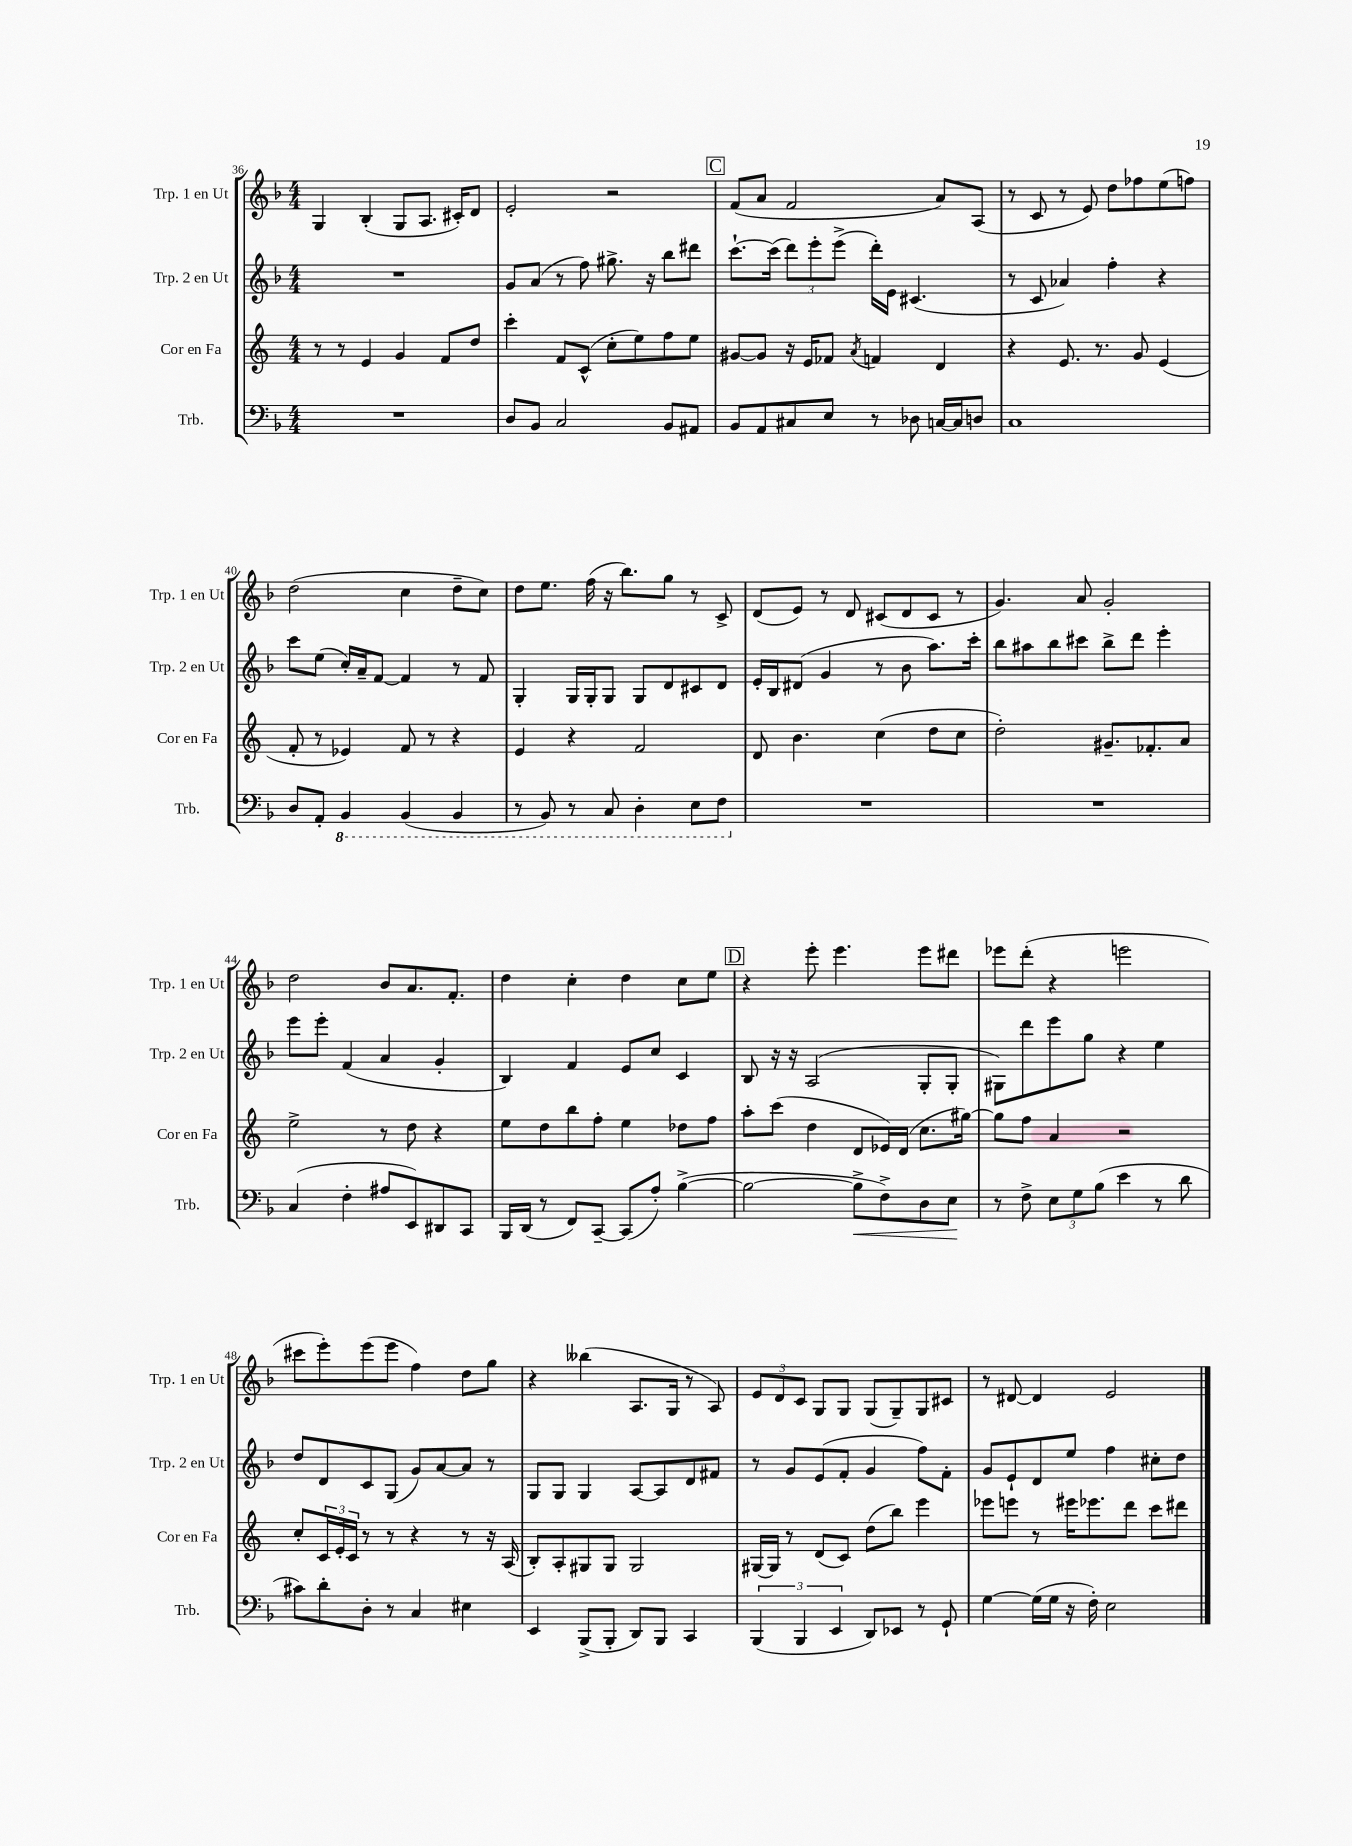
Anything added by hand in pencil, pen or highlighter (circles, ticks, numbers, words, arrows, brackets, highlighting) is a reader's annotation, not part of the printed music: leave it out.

**kern	**kern	**kern	**kern
*staff4	*staff3	*staff2	*staff1
*clefF4	*clefG2	*clefG2	*clefG2
*k[b-]	*k[]	*k[b-]	*k[b-]
*M4/4	*M4/4	*M4/4	*M4/4
1r	8r	1r	4G/
.	8r	.	.
.	4e/	.	(4B-'/
.	4g/	.	8G/L
.	.	.	8.A/J
.	8f/L	.	.
.	.	.	16c#'/LK)
.	8dd/J	.	8d/J
=	=	=	=
8D/L	4ccc'\	8g/L	2e'/
8BB-/J	.	(8a/J	.
2C/	8f/L	8r	.
.	(8c^^/J	8ff\)	.
.	8cc'\L	8.gg#^\	2r
.	8ee\)	.	.
.	.	16r	.
8BB-/L	8ff\	8bb-\L	.
8AA#/J	8ee\J	8ddd#\J	.
=	=	=	=
8BB-/L	[8g#/L	[8.ccc`\L	(8f/L
8AA/	8g#/]J	.	8a/J
.	.	(16ccc\]Jk	.
8C#/	16r	12ddd\L)	2f/
.	16e/LK	.	.
.	.	12eee'\	.
8E/J	8f-/J	.	.
.	.	(12eee^\J	.
.	8qa/	.	.
8r	4f/	16ddd'\LL)	.
.	.	16e\JJ	.
8D-\	.	(4.c#/	.
[16C/LL	4d/	.	8a/L)
16C/]J	.	.	.
8D/J	.	.	(8A/J
=	=	=	=
1C	4r	8r	8r
.	.	8c/	8c/
.	8.e/	4a-/)	8r
.	.	.	8e/)
.	8.r	.	.
.	.	4ff'\	8dd\L
.	8g/	.	8ff-\
.	(4e/	4r	(8ee\
.	.	.	8ff\J)
=	=	=	=
8D/L	8f'/	8ccc\L	(2dd\
8AA'/J	8r	(8ee\J	.
4BBB-/	4e-/)	16cc'/LL)	.
.	.	16a~/J	.
.	.	[8f/J	.
(4BBB-/	8f/	4f/]	4cc\
.	8r	.	.
4BBB-/	4r	8r	8dd~\L
.	.	8f/	8cc\J)
=	=	=	=
8r	4e/	4G'/	8dd\L
8BBB-/)	.	.	8.ee\J
8r	4r	16G/LL	.
.	.	16G'/J	(16ff\
8CC/	.	8G/J	16r
.	.	.	8.bb-\L)
4DD'\	2f/	8G/L	.
.	.	8d/	8gg\J
8EE\L	.	8c#/	8r
8FF\J	.	8d/J	8c^/
=	=	=	=
1r	8d/	16e'/LL	(8d/L
.	.	16B-/J	.
.	4.b\	(8d#/J	8e/J)
.	.	4g/	8r
.	.	.	8d/
.	(4cc\	8r	(8c#/L
.	.	8b-\	8d/
.	8dd\L	8.aa\L)	8c#/J
.	8cc\J	.	8r
.	.	16ccc'\Jk	.
=	=	=	=
1r	2dd'\)	8bb-\L	4.g/)
.	.	8aa#\	.
.	.	8bb-\	.
.	.	8ccc#\J	8a/
.	8.g#~/L	8bb-^\L	2g'/
.	.	8ddd\J	.
.	8.f-'/	.	.
.	.	4eee'\	.
.	8a/J	.	.
=	=	=	=
(4C/	2ee^\	8eee\L	2dd\
.	.	8eee'\J	.
4F'\	.	(4f/	.
8A#/L	8r	4a/	8b-/L
8EE/)	8dd\	.	8.a/
8DD#/	4r	4g'/	.
.	.	.	8.f'/J
8CC/J	.	.	.
=	=	=	=
16BBB-/LL	8ee\L	4B-/)	4dd\
(16DD/JJ	.	.	.
8r	8dd\	.	.
8FF/L)	8bb\	4f/	4cc'\
[8CC~/J	8ff'\J	.	.
(8CC/]L	4ee\	8e/L	4dd\
8A'/J)	.	8cc/J	.
([4B-^\	8dd-\L	4c/	8cc\L
.	8ff\J	.	8ee\J
=	=	=	=
2B-\_	8aa'\L	8B-/	4r
.	(8ccc\J	16r	.
.	.	16r	.
.	4dd\	(2A/	8eee'\
.	.	.	4.eee\
8B-^\]L	8d/L	.	.
8F^\)	16e-/L)	.	.
.	(16d/JJ	.	.
8D\	8.cc\L	8G'/L	8eee\L
8E\J	.	8G'/J	8ddd#\J
.	[16gg#\Jk)	.	.
=	=	=	=
8r	8gg#\]L	8G#\L)	8eee-\L
8F^\	8ff\J	8ddd\	(8ddd'\J
12E\L	4a/	8eee\	4r
12G\	.	.	.
.	.	8gg\J	.
(12B-\J	.	.	.
4e\	2r	4r	2eee\
8r	.	4ee\	.
8d\	.	.	.
=	=	=	=
8c#\L)	8cc'/L	8dd/L	8ccc#\L
8d'\	24c/L	8d/	8eee'\)
.	24e'/	.	.
.	24c/JJ	.	.
8D'\J	8r	8c/	(8eee\
8r	8r	(8G/J	8eee\J
4C/	4r	8g/L)	4ff\)
.	.	[8a/	.
4E#\	8r	8a/]J	8dd\L
.	16r	8r	8gg\J
.	(16A/	.	.
=	=	=	=
4EE/	8B'/L)	8G/L	4r
.	8A'/	8G/J	.
(8BBB-^/L	8G#/	4G/	(4bb--\
8BBB-'/J	8G#/J	.	.
8DD/L)	2G#/	[8A/L	8.A/L
8BBB-/J	.	8A/]	.
.	.	.	16G/Jk
4CC/	.	8d/	8r
.	.	8f#/J	8A/)
=	=	=	=
(6BBB-/	[16G#/LL	8r	12e/L
.	16G#/]JJ	.	.
.	.	.	12d/
.	8r	8g/L	.
6BBB-/	.	.	12c/J
.	(8d/L	(8e/	8G/L
6EE/	.	.	.
.	8c/J)	8f'/J	8G/J
8DD/L)	(8dd\L	4g/	(8G/L
8EE-/J	8bb\J)	.	8G~/)
8r	4eee\	8ff\L)	8G/
8GG`/	.	8f'\J	8c#/J
=	=	=	=
[4G\	8eee-\L	8g/L	8r
.	8eee\J	8e`/	[8d#/
(16G\]LL	8r	8d/	4d#/]
16G\JJ	.	.	.
16r	16eee#\LK	8ee/J	.
16F'\)	8.eee-\	.	.
2E\	.	4ff\	2e/
.	8ddd\J	.	.
.	8ccc\L	8cc#'\L	.
.	8ddd#\J	8dd\J	.
==	==	==	==
*-	*-	*-	*-
